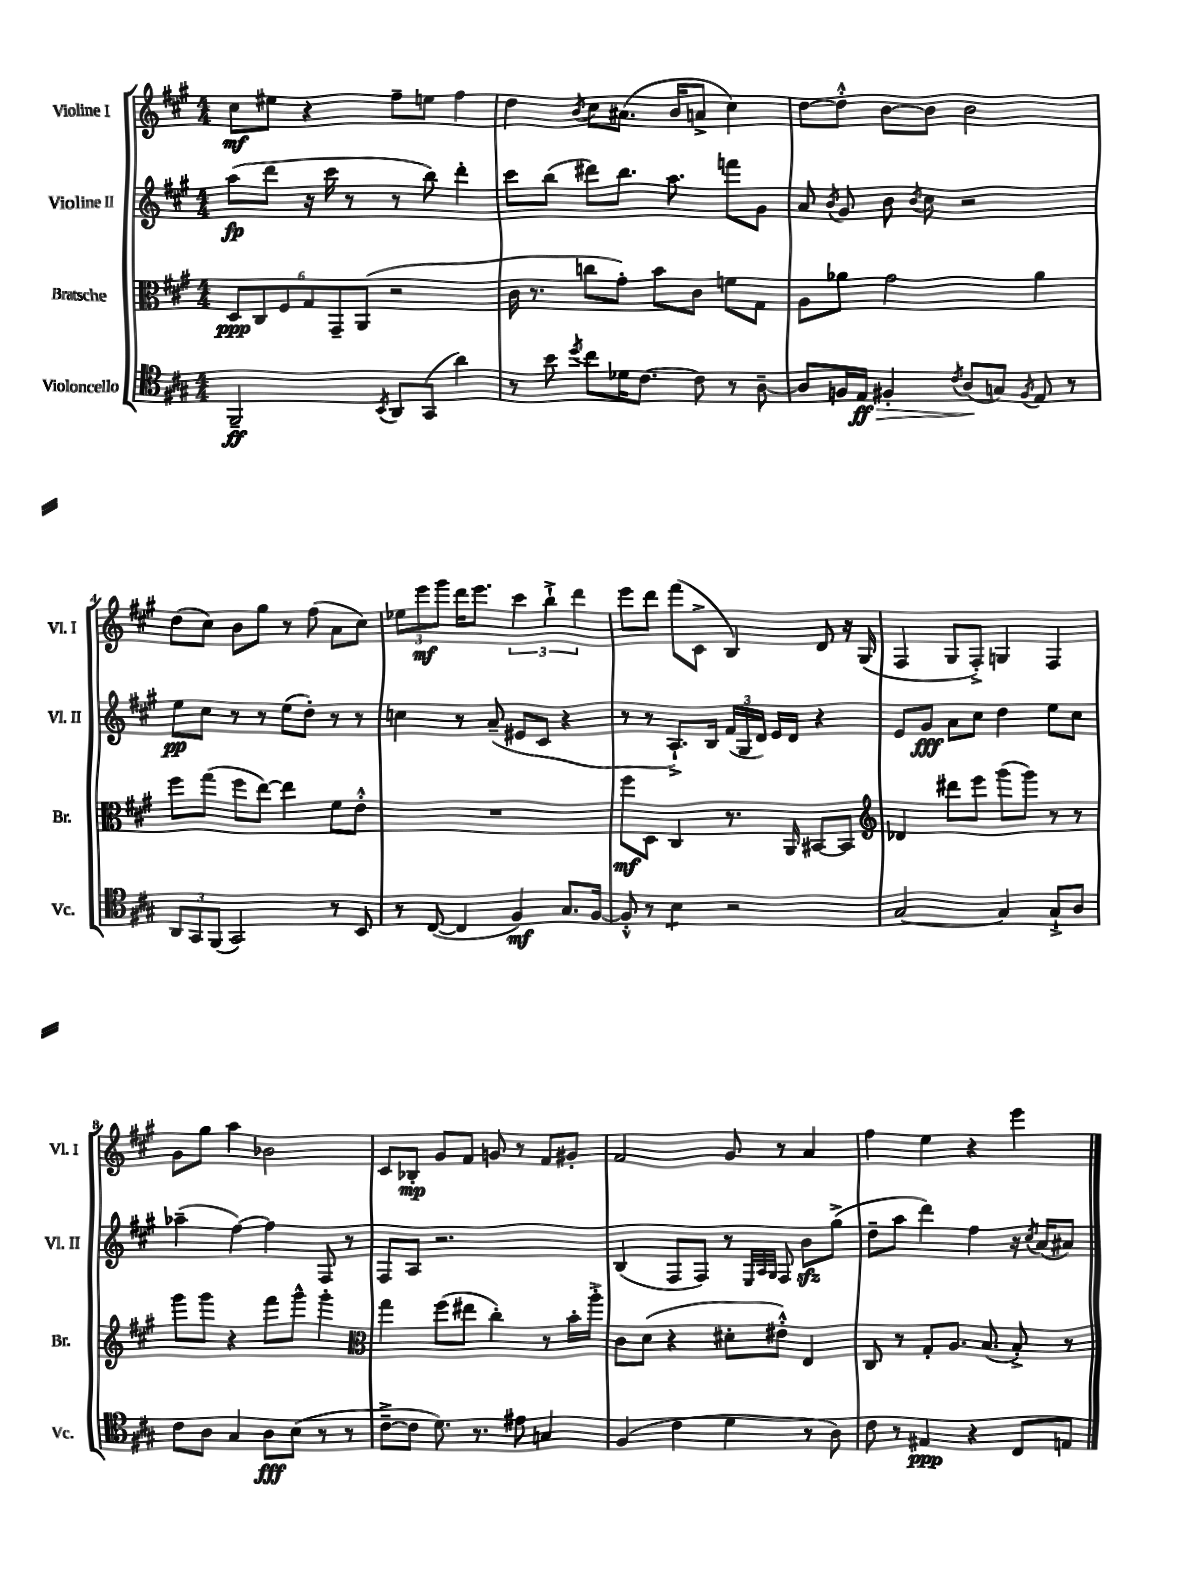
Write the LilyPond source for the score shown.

<<
\new StaffGroup <<
\new Staff = "s0" \with { instrumentName = "Violine I" shortInstrumentName = "Vl. I" } {
    \clef treble \key a \major \numericTimeSignature \time 4/4
    \autoBeamOff cis''8[\mf eis''8] r4 fis''8[-- e''8] fis''4 |
    d''4 \acciaccatura { b'8 } cis''8[ ais'8.]( b'16[ a'8]-> cis''4) |
    d''8[~ d''8]-.-^ b'8[~ b'8] b'2 |
    d''8[( cis''8]) b'8[ gis''8] r8 fis''8( a'8[ cis''8]) |
    \tuplet 3/2 { ees''8[ e'''8\mf gis'''8] } d'''16[ e'''8.] \tuplet 3/2 { cis'''4 b''4-!-> d'''4 } |
    e'''8[ d'''8] fis'''8[( cis'8]-> b4) d'8 r16 gis16( |
    fis4 gis8[ fis8]-.->) g4 fis4 |
    gis'8[ gis''8] a''4 bes'2 |
    cis'8[ bes8]-.\mp gis'8[ fis'8] g'8 r8 fis'8[ gis'8]-. |
    fis'2 gis'8 r8 a'4 |
    fis''4 e''4 r4 e'''4 \bar "|." |
}
\new Staff = "s1" \with { instrumentName = "Violine II" shortInstrumentName = "Vl. II" } {
    \clef treble \key a \major \numericTimeSignature \time 4/4
    \autoBeamOff a''8[\fp( d'''8] r16 cis'''16 r8 r8 b''8) d'''4-. |
    cis'''8[ b''8]( dis'''8[) b''8.] a''8. f'''8[ gis'8] |
    a'8 \acciaccatura { b'8 } gis'8 b'8 \acciaccatura { b'8 } cis''8 r2 |
    e''8[\pp cis''8] r8 r8 e''8[( d''8]-.) r8 r8 |
    c''4 r8 a'8--( eis'8[ cis'8] r4 |
    r8 r8 a8.[-!->) b16] \tuplet 3/2 { fis'16[( gis16 d'16]) } e'16[ d'16] r4 |
    e'8[ gis'8]\fff a'8[ cis''8] d''4 e''8[ cis''8] |
    aes''4--( fis''4~) fis''4 fis8 r8 |
    fis8[ a8] r2. |
    b4( fis8[ fis8]) r8 \grace { e32[ a32 gis32] } fis8 b'8[\sfz gis''8]->( |
    d''8[-- a''8] d'''4) fis''4 r16 \acciaccatura { cis''8 } a'16[( ais'8]) \bar "|." |
}
\new Staff = "s2" \with { instrumentName = "Bratsche" shortInstrumentName = "Br." } {
    \clef alto \key a \major \numericTimeSignature \time 4/4
    \autoBeamOff \tuplet 6/4 { d8[\ppp cis8 fis8 gis8 gis,8-- a,8]( } r2 |
    cis'16 r8. c''8[ gis'8]-.) b'8[ cis'8] f'8[ gis8] |
    a8[ aes'8] gis'2 aes'4 |
    fis''8[ gis''8]( fis''8[ e''8]~) e''4 fis'8[ e'8]-.-^ |
    R1 |
    fis''8[\mf d8] cis4 r8. a,16 bis,8[~ bis,8] |
    \clef treble des'4 dis'''8[ e'''8] gis'''8[( gis'''8]) r8 r8 |
    gis'''8[ gis'''8] r4 fis'''8[ gis'''8]-^ gis'''4-. |
    \clef alto gis''4 fis''8[( eis''8] cis''4-.) r8 b'16[-. a''16]-.-> |
    cis'8[ d'8]( r4 dis'8[-. eis'8]-.-^) e4 |
    cis8 r8 gis8[-. a8.] b8.( b8-.->) r8 \bar "|." |
}
\new Staff = "s3" \with { instrumentName = "Violoncello" shortInstrumentName = "Vc." } {
    \clef tenor \key a \major \numericTimeSignature \time 4/4
    \autoBeamOff fis,2--\ff \acciaccatura { b,8 } a,8[ gis,8]( a'4) |
    r8 b'8 \acciaccatura { d''8 } cis''8[ des'16 cis'8.]~ cis'8 r8 a8~-- |
    a8[ f16 e16]\ff\> fis4-. \acciaccatura { cis'8 } a8[\!( g8]) \acciaccatura { fis8 } e8 r8 |
    \tuplet 3/2 { a,8[ gis,8 fis,8]( } gis,2) r8 b,8 |
    r8 cis8~( cis4 fis4\mf) gis8.[ fis16]~ |
    fis8-.-^ r8 b4:8 r2 |
    gis2~ gis4 gis8[-!-> a8] |
    cis'8[ a8] gis4 a8[\fff b8]( r8 r8 |
    cis'8[~---> cis'8] d'8.) r8. eis'8 g4 |
    fis4( cis'4 d'4 r8 a8) |
    cis'8 r8 eis4\ppp r4 cis8[ e8] \bar "|." |
}
>>
>>
